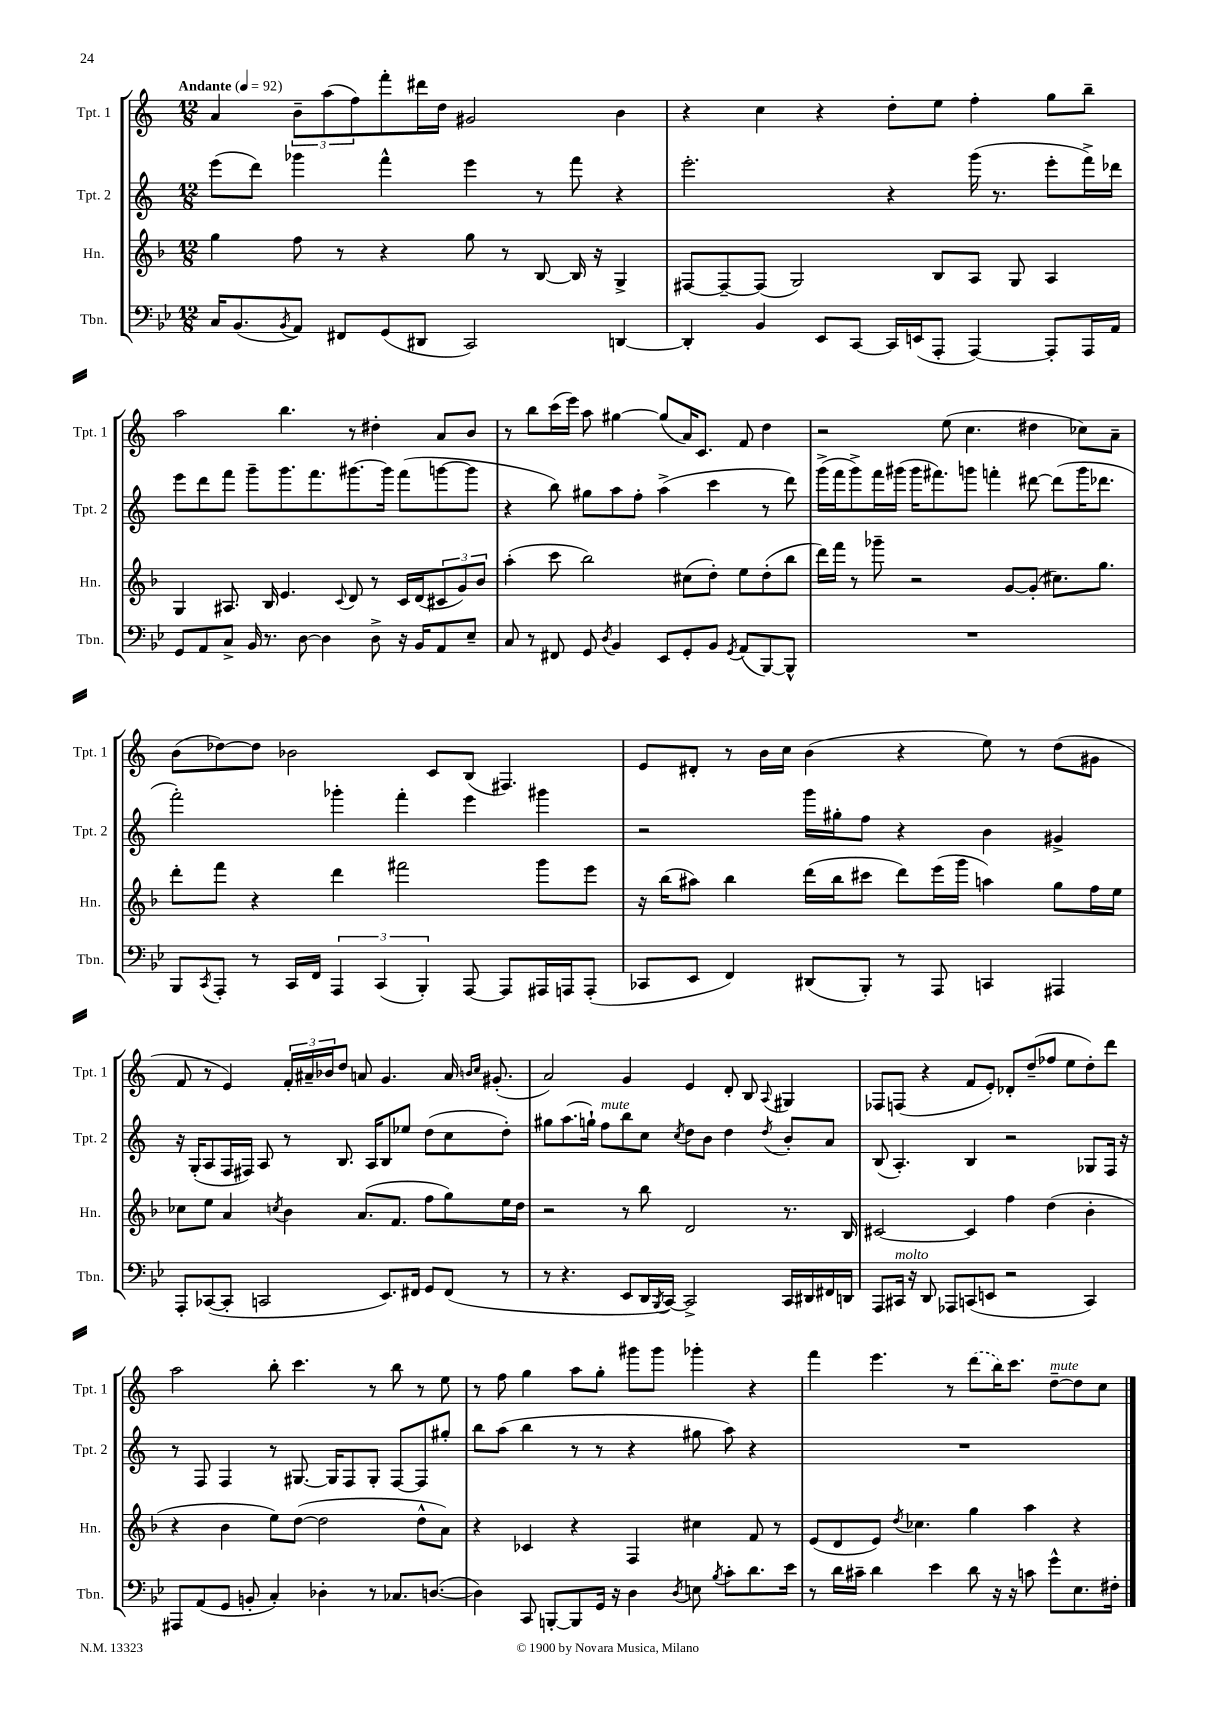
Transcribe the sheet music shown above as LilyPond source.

<<
\new StaffGroup <<
\new Staff = "s0" \with { instrumentName = "Tpt. 1" shortInstrumentName = "Tpt. 1" } {
    \clef treble \key c \major \numericTimeSignature \time 12/8 \tempo "Andante" 4 = 92
    a'4 \tuplet 3/2 { b'8-- a''8( f''8) } f'''8-. dis'''16 d''16 gis'2 b'4 |
    r4 c''4 r4 d''8-. e''8 f''4-. g''8 b''8-- |
    a''2 b''4. r8 dis''4-. a'8 b'8 |
    r8 b''8 c'''16( e'''16) a''8 gis''4~ gis''8( a'16) c'8. f'8 d''4 |
    r2 e''8( c''4. dis''4 ces''8) a'8-- |
    b'8( des''8~) des''8 bes'2 c'8 b8( fis4.) |
    e'8 dis'8-. r8 b'16 c''16 b'4( r4 e''8) r8 d''8( gis'8 |
    f'8 r8 e'4) \tuplet 3/2 { f'16-. ais'16-- bes'16 } d''8 a'8 g'4. a'16 \grace { b'16 c''16 } gis'8.-.( |
    a'2) g'4 e'4 d'8-. b8 \appoggiatura { a8 } gis4 |
    fes8 f8( r4 f'8 e'8-.) des'8-. d''8--( fes''8 e''8 d''8-.) d'''8 |
    a''2 b''8-. c'''4. r8 b''8 r8 e''8 |
    r8 f''8 g''4 a''8 g''8-. gis'''8 gis'''8 ges'''4-. r4 |
    f'''4 e'''4. r8 \once \slurDashed d'''8( b''16) c'''8. d''8~--^\markup { \italic "mute" } d''8 c''8 \bar "|." |
}
\new Staff = "s1" \with { instrumentName = "Tpt. 2" shortInstrumentName = "Tpt. 2" } {
    \clef treble \key c \major \numericTimeSignature \time 12/8
    e'''8( d'''8) ges'''4 f'''4-^ e'''4 r8 f'''8 r4 |
    e'''2.-. r4 g'''16( r8. e'''8-. f'''16->) des'''16 |
    e'''8 d'''8 f'''8 g'''8-- g'''8. f'''8. gis'''8.~ gis'''16 f'''8( g'''8~ g'''8 |
    r4 b''8) gis''8 a''8 f''8-. a''4->( c'''4 r8 d'''8) |
    g'''16->( f'''16 g'''8->) f'''16 gis'''16( gis'''16 fis'''8.) g'''8 f'''4-. dis'''8~ dis'''8( g'''16 des'''8. |
    f'''2-.) ges'''4-. f'''4-. e'''4 gis'''4 |
    r2 g'''16 gis''16-. f''8 r4 b'4 gis'4-> |
    r16 g16-.( a8 f16 fis16) a8 r8 b8. a16 b8 ees''8 d''8( c''8 d''8-.) |
    gis''8 a''8.( g''16-!) f''8^\markup { \italic "mute" } b''8 c''8 \acciaccatura { c''8 } d''8 b'8 d''4 \acciaccatura { d''8 } b'8-. a'8 |
    b8( a4.-.) b4 r2 ges8 f16 r16 |
    r8 f8 f4 r8 gis8.~ gis16 f8 gis8-. f8~ f8 gis''8-. |
    b''8 a''8( b''4 r8 r8 r4 gis''8 a''8) r4 |
    R1. \bar "|." |
}
\new Staff = "s2" \with { instrumentName = "Hn." shortInstrumentName = "Hn." } {
    \clef treble \key f \major \numericTimeSignature \time 12/8
    g''4 f''8 r8 r4 g''8 r8 bes8~ bes16 r16 g4-> |
    fis8~ fis8~-- fis8( g2) bes8 a8 g8 a4 |
    g4 ais8. bes16 e'4. \appoggiatura { c'8 } d'8 r8 c'16 d'16( \tuplet 3/2 { cis'8 g'8) bes'8 } |
    a''4-.( c'''8 bes''2) cis''8( d''8-.) e''8 d''8-.( bes''8 |
    d'''16) f'''16 r8 ges'''8-- r2 g'8~ g'8-.( cis''8.) g''8. |
    d'''8-. f'''8 r4 d'''4 fis'''2 g'''8 e'''8 |
    r16 bes''16( ais''8) bes''4 d'''16( bes''16 cis'''8 d'''8) e'''16( g'''16 a''4) g''8 f''16 e''16 |
    ces''8 e''8 a'4 \acciaccatura { c''8 } bes'4 a'8.( f'8. f''8 g''8) e''16 d''16 |
    r2 r8 bes''8 d'2 r8. bes16 |
    cis'2~ cis'4 f''4 d''4( bes'4-. |
    r4 bes'4 e''8) d''8~( d''2 d''8-^ a'8) |
    r4 ces'4 r4 f4 cis''4 f'8 r8 |
    e'8( d'8 e'8) \acciaccatura { d''8 } ces''4. g''4 a''4 r4 \bar "|." |
}
\new Staff = "s3" \with { instrumentName = "Tbn." shortInstrumentName = "Tbn." } {
    \clef bass \key bes \major \numericTimeSignature \time 12/8
    c16 bes,8.( \acciaccatura { bes,8 } a,8) fis,8 g,8( dis,8 c,2) d,4~ |
    d,4-. bes,4 ees,8 c,8~ c,16 e,16( a,,8-. a,,4~) a,,8-. a,,16 a,16 |
    g,8 a,8 c8-> bes,16 r8. d8~ d4 d8-> r16 bes,16 a,8 ees8-- |
    c8 r8 fis,8 g,8 \acciaccatura { d8 } bes,4 ees,8 g,8-. bes,8 \acciaccatura { g,8 } a,8( bes,,8~) bes,,8-^ |
    R1. |
    bes,,8 \acciaccatura { c,8 } a,,8-. r8 c,16 f,16 \tuplet 3/2 { a,,4 c,4( bes,,4-.) } a,,8~ a,,8 ais,,16 a,,16 a,,8-.( |
    ces,8 ees,8 f,4) dis,8( bes,,8-.) r8 a,,8 c,4 ais,,4 |
    a,,8-. ces,8~( ces,8-. c,2 ees,8.) fis,16 g,8 fis,8( r8 |
    r8 r4. ees,8 d,16 \acciaccatura { bes,,8 } c,16~) c,2-> c,16 dis,16 fis,16 d,16 |
    a,,8 cis,16^\markup { \italic "molto" } r16 d,8 aes,,8 c,8( e,8 r2 c,4) |
    ais,,8 a,8( g,8 b,8-. c4-.) des4-. r8 ces8. d8.~( |
    d4) c,8 b,,8~-. b,,8 g,16 r16 d4 \acciaccatura { d8 } e8 \acciaccatura { bes8 } c'8-. d'8. ees'16 |
    r8 d'16 cis'16-- d'4 ees'4 d'8 r16 r16 c'8 g'8-^ ees8. fis16-. \bar "|." |
}
>>
>>
\layout { \context { \Score \remove "Bar_number_engraver" } }
